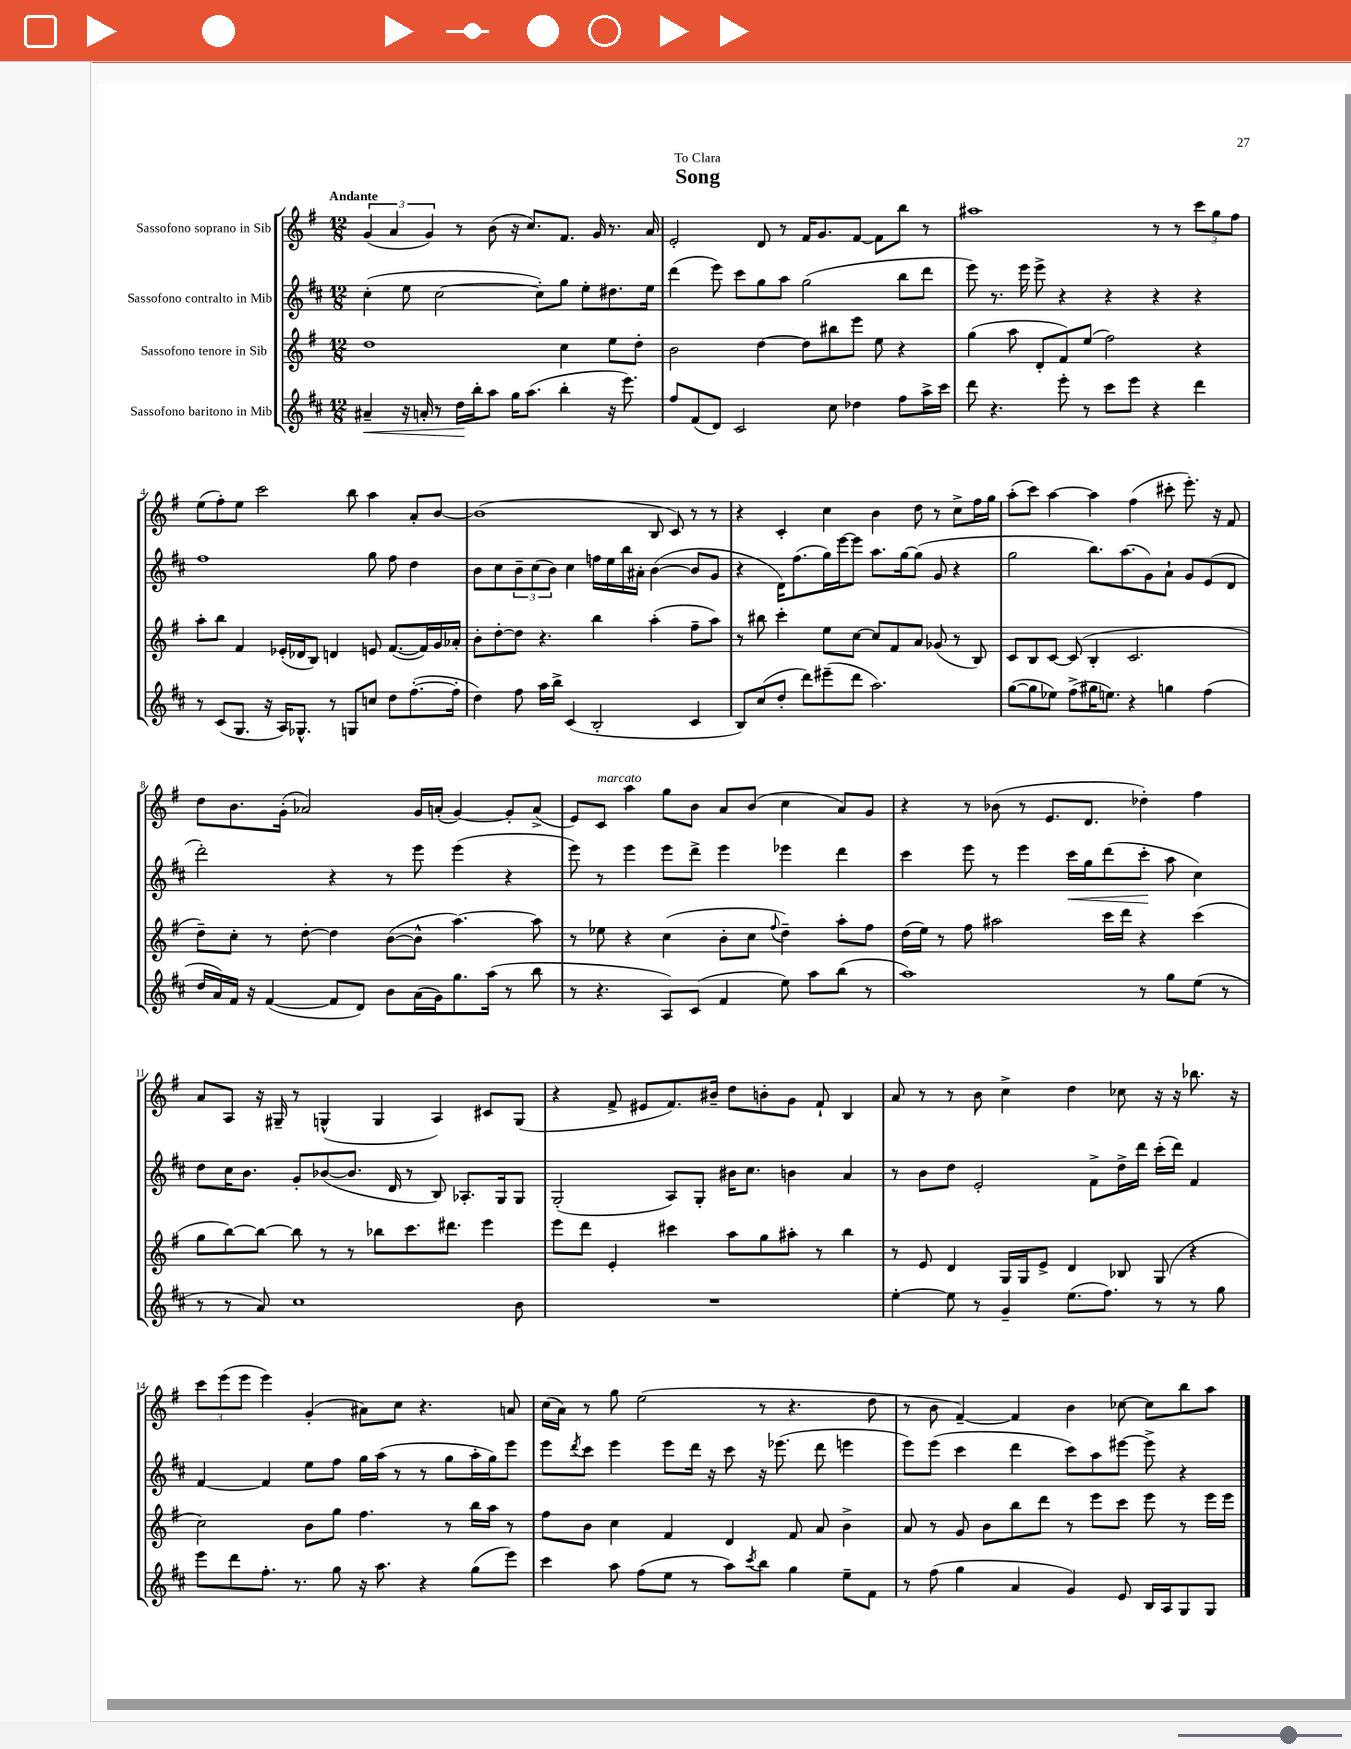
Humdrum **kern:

**kern	**dynam	**kern	**kern	**dynam	**kern
*part4	*part4	*part3	*part2	*part2	*part1
*staff4	*staff4	*staff3	*staff2	*staff2	*staff1
*I"Sassofono baritono in Mib	*	*I"Sassofono tenore in Sib	*I"Sassofono contralto in Mib	*	*I"Sassofono soprano in Sib
*clefG2	*	*clefG2	*clefG2	*	*clefG2
*k[f#c#]	*	*k[f#]	*k[f#c#]	*	*k[f#]
*M12/8	*	*M12/8	*M12/8	*	*M12/8
=1	=1	=1	=1	=1	=1
!	!	!	!	!	!LO:TX:a:B:t=Andante
!	!LO:HP:b	!	!	!	!
4a#X~/	<	1dd	(4cc#'\	.	(6g/
.	.	.	.	.	6a/
16r	.	.	8ee\	.	.
16an'/	.	.	.	.	.
.	.	.	.	.	6g/)
8r	.	.	[2cc#\	.	.
16dd\LL	.	.	.	.	8r
16bb'\J	[	.	.	.	.
8aa\J	.	.	.	.	(8b\
16gg\KL	.	.	.	.	16r
(8.aa\J	.	.	.	.	8.cc/L)
.	.	.	8cc#'\L])	.	.
4bb'\	.	4cc\	8gg\J	.	8.f#/J
.	.	.	8ee'\L	.	.
.	.	.	.	.	16g/
16r	.	8ee\L	8.dd#X\	.	8.r
8.eee\)	.	.	.	.	.
.	.	8dd'\J	.	.	.
.	.	.	16ee\Jk	.	16a/
=2	=2	=2	=2	=2	=2
8ff#/L	.	2b\	(4ddd\	.	2e'/
(8f#/	.	.	.	.	.
8d/J)	.	.	8eee\)	.	.
2c#/	.	.	8ccc#\L	.	.
.	.	[4dd\	8gg\	.	8d/
.	.	.	8aa\J	.	8r
.	.	8dd\L]	(2gg\	.	16f#/KL
.	.	.	.	.	8.g/
8cc#\	.	8bb#X\	.	.	.
4dd-X\	.	8eee\J	.	.	[8f#/J
.	.	8ee\	.	.	8f#\L]
8ff#\L	.	4r	8bb\L	.	8bb\J
16aa^\L	.	.	8ddd\J	.	8r
16ccc#\JJ	.	.	.	.	.
=3	=3	=3	=3	=3	=3
8ddd\	.	(4gg\	8eee\)	.	1aa#X
4.r	.	.	8.r	.	.
.	.	8aa\	.	.	.
.	.	.	16eee\	.	.
.	.	8d'/L	8eee^\	.	.
8eee'\	.	8f#/)	4r	.	.
8r	.	(8ee/J	.	.	.
8ccc#\L	.	2ff#\)	4r	.	.
8eee\J	.	.	.	.	.
4r	.	.	4r	.	8r
.	.	.	.	.	8r
4ddd\	.	4r	4r	.	12ccc\L
.	.	.	.	.	12gg\
.	.	.	.	.	12ff#\J
!!LO:LB:g=z
=4	=4	=4	=4	=4	=4
8r	.	8aa'\L	1ff#	.	(8ee\L
(8c#/L	.	8bb\J	.	.	8ff#'\)
8.G/J	.	4f#/	.	.	8ee\J
.	.	.	.	.	2ccc\
16r	.	.	.	.	.
16A/KL)	.	(16e-X'/LL	.	.	.
8.G-X^^/J	.	16d-X/J	.	.	.
.	.	8B/J)	.	.	.
8r	.	4dn/	.	.	.
8Gn/L	.	.	.	.	8bb\
8ccn/J	.	8en/	8gg\	.	4aa\
8dd\L	.	([8.f#/L	8ff#\	.	.
([8.ff#'\	.	.	4dd\	.	8a'/L
.	.	16f#/L])	.	.	.
.	.	16g/	.	.	[8b/J
16ff#'\Jk]	.	16a-X'/JJ	.	.	.
=5	=5	=5	=5	=5	=5
4dd\)	.	8b'\L	8b\L	.	(1b]
.	.	[8dd'\	8cc#\	.	.
8ff#\	.	8dd\J]	12b~\	.	.
.	.	.	(12cc#\	.	.
16aa\LL	.	4.r	.	.	.
.	.	.	12b\J)	.	.
16bb^\JJ	.	.	.	.	.
(4c#/	.	.	4cc#\	.	.
2B'/	.	4bb\	16ffn\LL	.	.
.	.	.	16ee\	.	.
.	.	.	16bb\	.	.
.	.	.	16a#X'\JJ	.	.
.	.	(4aa'\	([4b\	.	8B/
.	.	.	.	.	8c/)
4c#/	.	8ff#~\L	8b/L]	.	8r
.	.	8aa\J)	8g/J	.	8r
=6	=6	=6	=6	=6	=6
8B/L)	.	8r	4r	.	4r
(8cc#/	.	8bb#X\	.	.	.
8dd'/J	.	4ccc'\	16d\KL)	.	4c'/
.	.	.	(8.ff#\	.	.
8ddd\L)	.	.	.	.	.
(8eee#X~\	.	8ee\L	16gg\L)	.	4cc\
.	.	.	[16eee\J	.	.
8ddd\J	.	[8cc\J	8eee\J]	.	.
2.aa\)	.	8cc/L]	8.aa\L	.	4b\
.	.	8f#/	.	.	.
.	.	.	[16gg\k	.	.
.	.	8a/J	(8gg\J]	.	8dd\
.	.	(8g-X/	8g/	.	8r
.	.	8r	4r	.	8cc^\L
.	.	8B/)	.	.	16ff#\L
.	.	.	.	.	16gg\JJ
=7	=7	=7	=7	=7	=7
([8gg\L	.	8c/L	2gg\	.	(8aa'\L
8gg\]	.	8B/	.	.	8ccc\J)
8ee-X\J)	.	[8c/J	.	.	[4aa\
(8ff#^\L	.	(8c/]	.	.	.
16gg#X\K	.	4B'/	8.bb\L)	.	4aa\]
8.een\J)	.	.	.	.	.
.	.	.	(8.aa\	.	.
4r	.	2.c/	.	.	(4ff#\
.	.	.	8g\)	.	.
4ggn\	.	.	8a`\J	.	8ccc#X'\
.	.	.	8g/L	.	8.eee'\)
(4ff#\	.	.	(8e/	.	.
.	.	.	.	.	16r
.	.	.	8d/J	.	8f#/
!!LO:LB:g=z
=8	=8	=8	=8	=8	=8
16dd/LL	.	8dd~\L)	2ddd'\)	.	8dd\L
16a/)	.	.	.	.	.
16f#/JJ	.	8cc'\J	.	.	8.b\
16r	.	.	.	.	.
([4f#/	.	8r	.	.	.
.	.	.	.	.	(16g'\Jk
.	.	[8dd'\	.	.	2a-X/)
8f#/L]	.	4dd\]	4r	.	.
8d/J)	.	.	.	.	.
8b\L	.	([8b\L	8r	.	.
(16a\L	.	8b^^\J]	8eee\	.	16g/LL
16g\J)	.	.	.	.	(16an'/JJ
8.gg\	.	[4.aa\)	(4eee\	.	[4g/)
(16aa\Jk	.	.	.	.	.
8r	.	.	4r	.	8g'/L]
8bb\	.	8aa\]	.	.	(8a^/J
=9	=9	=9	=9	=9	=9
8r	.	8r	8eee\)	.	8e/L)
!	!	!	!	!	!LO:TX:a:i:t=marcato
4.r	.	8ee-X\	8r	.	8c/J
.	.	4r	4eee\	.	4aa\
8A/L)	.	(4cc\	8eee\L	.	8gg\L
(8c#/J	.	.	8ddd^\J	.	8b\J
4f#/	.	8b'\L	4eee\	.	8a/L
.	.	8cc\J	.	.	(8b/J
.	.	8qqff#/	.	.	.
8ee\)	.	4dd~\)	4eee-X\	.	4cc\
8aa\L	.	.	.	.	.
(8bb\J	.	8aa'\L	4ddd\	.	8a/L)
8r	.	8ff#\J	.	.	8g/J
=10	=10	=10	=10	=10	=10
1aa)	.	(16dd\LL	4ccc#\	.	4r
.	.	16ee\JJ)	.	.	.
.	.	8r	.	.	.
.	.	8ff#\	8eee\	.	8r
.	.	2aa#X\	8r	.	(8b-X\
.	.	.	4eee\	.	8r
.	.	.	.	.	8.e/L
!	!	!	!	!LO:HP:b	!
.	.	.	16ccc#\LL	<	.
.	.	.	16gg\J	.	8.d/J
.	.	16ccc\LL	(8ddd\	.	.
.	.	16ddd\JJ	.	.	.
8r	.	4r	8ccc#'\J	.	4dd-X'\)
8gg\L	.	.	8aa\	[	.
(8ee\J	.	(4ccc\	4cc#\)	.	4ff#\
8r	.	.	.	.	.
!!LO:LB:g=z
=11	=11	=11	=11	=11	=11
8r	.	8gg\L	8dd\L	.	8a/L
8r	.	[8bb\)	16cc#\K	.	8A/J
.	.	.	8.b\J	.	.
8a/)	.	8bb\J_	.	.	16r
.	.	.	.	.	16G#X~/
1cc#	.	8bb\]	8g'/L	.	8r
.	.	8r	([8b-X/	.	(4Gn^^/
.	.	8r	8.b-/J]	.	.
.	.	8bb-X\L	.	.	4G/
.	.	.	16d/	.	.
.	.	8.ccc\	8r	.	.
.	.	.	8B/)	.	4A/)
.	.	8.ddd#X\J	.	.	.
.	.	.	8.A-X'/L	.	.
.	.	4eee\	.	.	8c#X/L
.	.	.	16G/k	.	.
8b\	.	.	8G/J	.	(8G/J
=12	=12	=12	=12	=12	=12
1.r	.	8eee\L	(2G'/	.	4r
.	.	8ddd\J	.	.	.
.	.	4e'/	.	.	8f#^/
.	.	.	.	.	8e#X/L
.	.	4ccc#X\	8A/L)	.	8.f#/)
.	.	.	8G'/J	.	.
.	.	.	.	.	16b#X~/Jk
.	.	8aa\L	16b#X\KL	.	8dd\L
.	.	.	8.cc#\J	.	.
.	.	8gg\	.	.	8bn'\
.	.	8aa#X'\J	4bn\	.	8g\J
.	.	8r	.	.	8f#`/
.	.	4bb\	4a/	.	4B/
=13	=13	=13	=13	=13	=13
[4ee'\	.	8r	8r	.	8a/
.	.	8e/	8b\L	.	8r
8ee\]	.	4d/	8dd\J	.	8r
8r	.	.	2e'/	.	8b\
4g~/	.	16G/LL	.	.	4cc^\
.	.	16G/J	.	.	.
.	.	8e^/J	.	.	.
(8.ee\L	.	4d/	.	.	4dd\
.	.	.	8f#^\L	.	.
8.ff#\J)	.	.	.	.	.
.	.	8B-X/	16dd^\L	.	8cc-X\
.	.	.	16ddd\JJ	.	.
8r	.	(8G/	(16ccc#'\LL	.	16r
.	.	.	16ddd\JJ)	.	16r
8r	.	4r	4f#/	.	8.bb-X\
8gg\	.	.	.	.	.
.	.	.	.	.	16r
!!LO:LB:g=z
=14	=14	=14	=14	=14	=14
8eee\L	.	2cc\)	[4f#/	.	12ccc\L
.	.	.	.	.	(12eee\
8ddd\	.	.	.	.	.
.	.	.	.	.	12eee\J
8.ff#'\J	.	.	4f#/]	.	4eee\)
8.r	.	.	.	.	.
.	.	8b\L	8ee\L	.	(4g'/
8gg\	.	8gg\J	8ff#\J	.	.
16r	.	4.ff#\	16gg\LL	.	8a#X\L)
8.aa\	.	.	(16aa\JJ	.	.
.	.	.	8r	.	8cc\J
4r	.	.	8r	.	4.r
.	.	8r	8gg\L	.	.
(8gg\L	.	16bb\LL	16aa'\L	.	.
.	.	16aa\JJ	16gg\J)	.	.
8eee\J)	.	8r	8eee\J	.	8an/
=15	=15	=15	=15	=15	=15
4ccc#\	.	8ff#\L	8eee\L	.	(16cc\LL
.	.	.	.	.	16a\JJ)
.	.	.	8qddd/	.	.
.	.	8b\J	8ccc#\J	.	8r
8aa\	.	4cc\	4eee\	.	8gg\
(8ff#\L	.	.	.	.	(2ee\
8ee\J	.	4f#/	8eee\L	.	.
8r	.	.	16ddd\Jk	.	.
.	.	.	16r	.	.
8aa\L)	.	4d/	8ccc#\	.	.
8qccc#/	.	.	.	.	.
8bb\J	.	.	16r	.	8r
.	.	.	(8.eee-X\	.	.
4gg\	.	8f#/	.	.	4.r
.	.	8a/	8ddd\	.	.
8ee~\L	.	4b^\	4eeen\	.	.
8f#\J	.	.	.	.	8dd\
=16	=16	=16	=16	=16	=16
8r	.	8a/	8eee\L)	.	8r
(8ff#\	.	8r	(8eee\J	.	8b\
4gg\	.	8g/	4ccc#\	.	[4f#~/)
.	.	8b\L	.	.	.
4a/	.	8bb\	4ddd\	.	4f#/]
.	.	8ddd\J	.	.	.
4g/)	.	8r	8ccc#\L)	.	4b\
.	.	8eee\L	8aa\	.	.
8e/	.	8ccc\J	[8eee#X\J	.	[8cc-X\
16B/LL	.	8eee\	8eee#^\]	.	8cc-\L]
16A/J	.	.	.	.	.
8G/	.	8r	4r	.	8bb\
8G/J	.	16eee\LL	.	.	8aa\J
.	.	16eee\JJ	.	.	.
==	==	==	==	==	==
*-	*-	*-	*-	*-	*-
